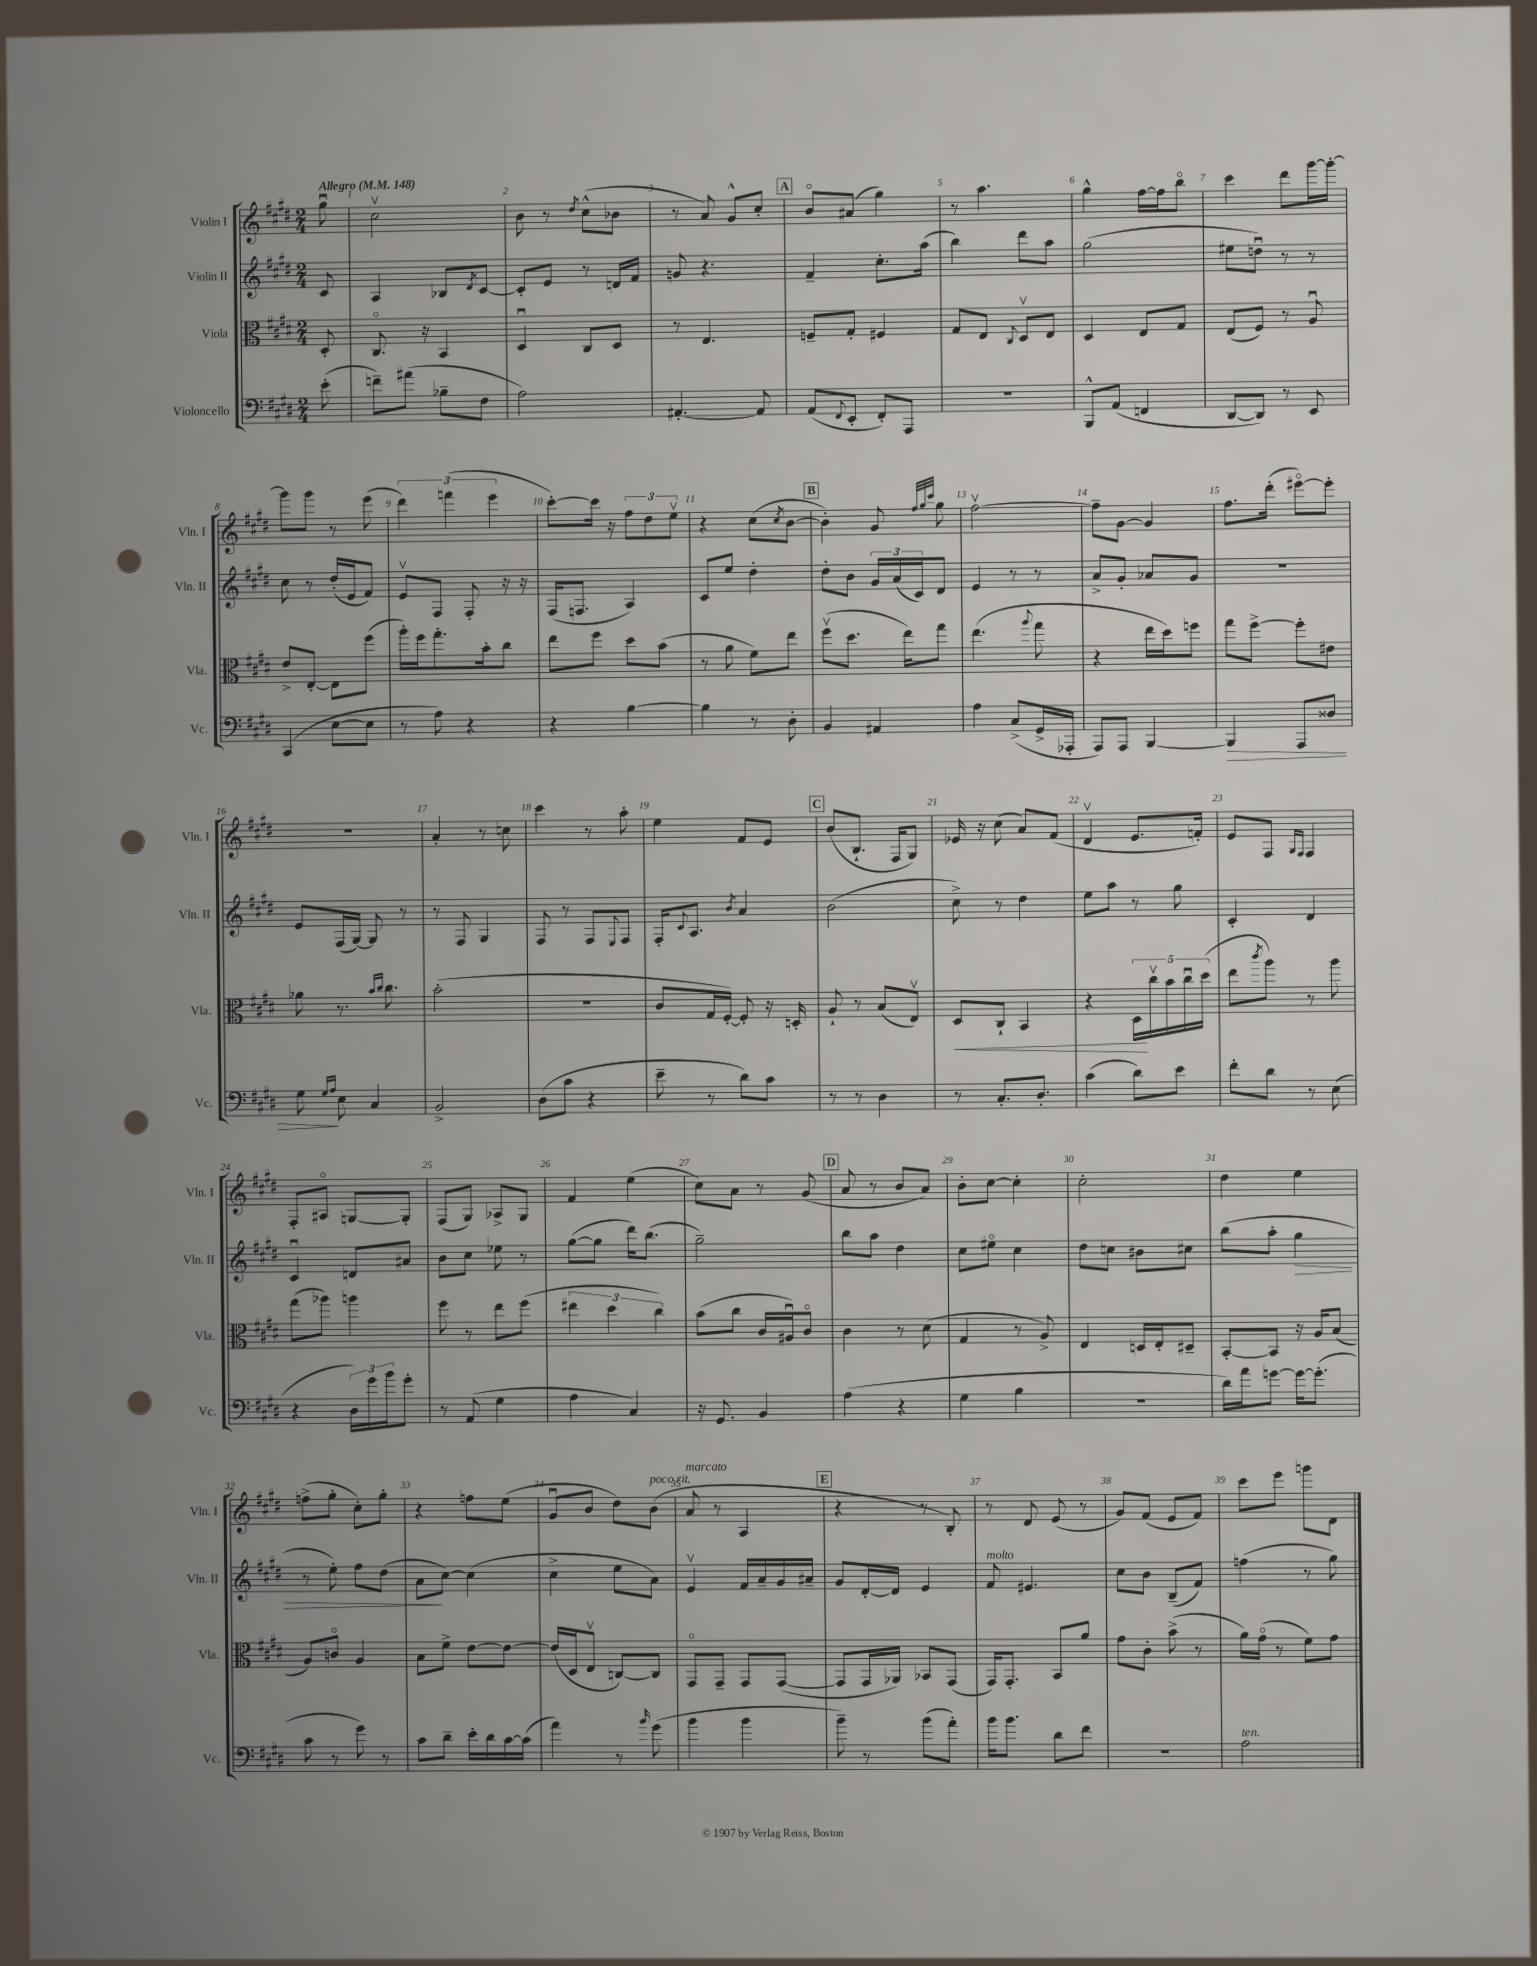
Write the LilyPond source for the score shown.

<<
\new StaffGroup <<
\new Staff = "s0" \with { instrumentName = "Violin I" shortInstrumentName = "Vln. I" } {
    \clef treble \key e \major \numericTimeSignature \time 2/4 \partial 8 \tempo "Allegro" 4 = 148
    gis''8\downbow |
    cis''2\upbow |
    b'8 r8 \acciaccatura { dis''8 } cis''8-^( bes'8 |
    r8 a'8) gis'8-^ cis''8-. |
    \mark \markup { \box "A" } b'8\flageolet ais'8( gis''4) |
    r8 a''4. |
    gis''4-^ fis''16~ fis''16 b''8\flageolet |
    cis'''4 dis'''8 gis'''16~ gis'''16~-. |
    gis'''8 gis'''8 r8 e'''8( |
    \tuplet 3/2 { dis'''4) f'''4( e'''4 } |
    cis'''8~-.) cis'''16 r16 \tuplet 3/2 { fis''8 dis''8 e''8\upbow } |
    r4 cis''8( \acciaccatura { cis''8 } b'8~ |
    \mark \markup { \box "B" } b'4-.) gis'8 \grace { fis''32 gis''32 cis'''32 } gis''8 |
    fis''2~\upbow |
    fis''8-- gis'8~ gis'4 |
    fis''8. dis'''16-.( eis'''8~\flageolet) eis'''8-. |
    r2 |
    a'4-. r8 c''8 |
    cis'''4 r8 a''8-. |
    e''4 fis'8 e'8 |
    \mark \markup { \box "C" } b'8( b8.-! fis16 gis8) |
    ees'16 r16 cis''8( a'8) fis'8( |
    dis'4\upbow e'8. f'16-.) |
    e'8 fis8 \grace { gis16 fis16 } fis4 |
    fis8-. ais8\flageolet g8~ g8-. |
    fis8( gis8) aes8-> gis8 |
    fis'4 e''4( |
    cis''8) a'8 r8 gis'8( |
    \mark \markup { \box "D" } a'8 r8 b'8 a'8) |
    b'8-. cis''8~ cis''4-. |
    cis''2-. |
    dis''4 e''4 |
    f''8->( gis''8-. cis''8-.) gis''8-. |
    r4 f''8 e''8( |
    gis'8\downbow b'8 dis''8) b'8^\markup { \italic "poco rit." }( |
    a'8^\markup { \italic "marcato" } r8 a4 |
    \mark \markup { \box "E" } r4 r8 b8-.) |
    r8 dis'8 e'8( r8 |
    gis'8) fis'8( e'8 fis'8) |
    cis'''8 e'''8 g'''8 dis'8 \bar "|." |
}
\new Staff = "s1" \with { instrumentName = "Violin II" shortInstrumentName = "Vln. II" } {
    \clef treble \key e \major \numericTimeSignature \time 2/4 \partial 8
    cis'8 |
    a4 bes8 \acciaccatura { dis'8 } cis'8~ |
    cis'8-. e'8 r8 d'16 fis'16 |
    g'8 r4. |
    \mark \markup { \box "A" } fis'4-- cis''8.-. a''16( |
    b''4) dis'''8 a''8 |
    gis''2( |
    eis''8 d''8\downbow) r8 r8 |
    cis''8 r8 dis''16-.( e'16 fis'8) |
    e'8\upbow fis8 fis8-. r16 r16 |
    fis16( f8. a4) |
    cis'8 e''8 dis''4-. |
    \mark \markup { \box "B" } dis''8-. b'8 \tuplet 3/2 { gis'16 a'16( cis'16) } dis'8 |
    e'4 r8 r8 |
    a'8-> gis'8-. aes'8 gis'8 |
    R2 |
    e'8 fis16( gis16~) gis8 r8 |
    r8 fis8 gis4 |
    fis8 r8 fis8 \appoggiatura { e8 } fis8 |
    fis16-. \appoggiatura { cis'8 } a8. \acciaccatura { b'8 } a'4 |
    \mark \markup { \box "C" } b'2( |
    cis''8->) r8 dis''4 |
    e''8 a''8 r8 gis''8 |
    cis'4-. dis'4 |
    cis'4\downbow d'8 ais'8 |
    b'8 cis''8 ees''8 r8 |
    gis''8~( gis''8 dis'''16) b''8.( |
    gis''2--) |
    \mark \markup { \box "D" } b''8 a''8 dis''4 |
    cis''8 eis''8\flageolet cis''4 |
    dis''8 c''8 bis'8 cis''8 |
    b''8( a''8-. gis''4\> |
    r8 e''8-.) fis''8 dis''8( |
    a'8\! cis''8~) cis''4( |
    cis''4-> e''8 a'8) |
    e'4\upbow fis'16 a'16-- gis'16 ais'16-- |
    \mark \markup { \box "E" } gis'8 dis'16~-. dis'16 e'4 |
    fis'8^\markup { \italic "molto" } eis'4. |
    cis''8 b'8 b8--( fis'8) |
    f''4( r8 gis''8) \bar "|." |
}
\new Staff = "s2" \with { instrumentName = "Viola" shortInstrumentName = "Vla." } {
    \clef alto \key e \major \numericTimeSignature \time 2/4 \partial 8
    dis8-. |
    cis8.\flageolet r16 b,4 |
    dis4\downbow cis8 dis8 |
    r8 e4. |
    \mark \markup { \box "A" } f8-- gis8-. fis4 |
    gis8 e8 \appoggiatura { cis8 } dis8\upbow e8 |
    dis4 e8 gis8 |
    e8( fis8) r8 a8\downbow |
    e'8-> e8~-. e8 fis''8( |
    a''16-.) fis''16 gis''8.-. b'16-. cis''8 |
    e''8 fis''8 dis''8 b'8( |
    r8 a'8 fis'8) e''8 |
    \mark \markup { \box "B" } fis''8\upbow( dis''8. e''16) gis''8 |
    e''4.( \appoggiatura { a''8 } gis''8 |
    r4 e''16 dis''16) f''8 |
    gis''8 fis''8~-> fis''8-. eis'8 |
    aes'8 r8. \grace { b'16 cis''16 } cis''8. |
    b'2-.( |
    r2 |
    cis'8 gis16 fis16~-.) fis8-. r16 d16-. |
    \mark \markup { \box "C" } a8-! r8 b8( e8\upbow) |
    dis8\< cis8-! b,4 |
    r4 \tuplet 5/4 { dis16\! cis''16\upbow b'16 cis''16\downbow dis''16( } |
    e''8 \acciaccatura { cis'''8 } a''8) r8 a''8 |
    gis''8( aes''8) a''4 |
    fis''8 r8 e''8 fis''8( |
    \tuplet 3/2 { eis''4 dis''4 cis''4) } |
    b'8( cis''8 cis'16 ais16\downbow) cis'8\flageolet |
    \mark \markup { \box "D" } cis'4 r8 dis'8( |
    gis4 r8 a8->) |
    e4 d16 e16-. dis8-- |
    b,8~-. b,8 r16 a16 b8( |
    a8) c'8\flageolet a4 |
    b8 fis'8-> e'8~ e'8~ |
    e'16( dis16 e8\upbow c8~) c8 |
    gis,8\flageolet gis,8-- gis,8 gis,8~( |
    \mark \markup { \box "E" } gis,8 gis,16 aes,16) bes,8 gis,8( |
    gis,16) gis,8.-. b,8 a'8 |
    gis'8 cis'8-. b'8->( r8 |
    a'16) gis'16\flageolet( r8 fis'8) gis'8 \bar "|." |
}
\new Staff = "s3" \with { instrumentName = "Violoncello" shortInstrumentName = "Vc." } {
    \clef bass \key e \major \numericTimeSignature \time 2/4 \partial 8
    e'8-.( |
    f'8--) ais'8( bes8-- fis8 |
    a2) |
    ais,4.~-. ais,8 |
    \mark \markup { \box "A" } a,8( \appoggiatura { fis,8 } e,8-. fis,8-.) a,,8 |
    R2 |
    b,,8-^ a,8( f,4 |
    dis,8~ dis,8) r8 e,8 |
    cis,4( e8~ e8 |
    r8 a8) r4 |
    r4 b4~ |
    b4 r8 dis8-. |
    \mark \markup { \box "B" } b,4 ais,4 |
    a4 cis8->( gis,16-> aes,,16-. |
    a,,8) a,,8 b,,4~ |
    b,,4\> a,,8 disis8 |
    gis8\! \grace { gis16 a16 } e8 cis4 |
    b,2-> |
    dis8( cis'8 r4 |
    e'8-- r8 dis'8) cis'8 |
    \mark \markup { \box "C" } r8 r8 dis4 |
    r8 cis8.-. dis8.-. |
    cis'4( dis'8) e'8 |
    fis'8-. dis'8 r8 e8( |
    r4 \tuplet 3/2 { dis16) gis'16 b'16 } gis'8-. |
    r8 a,8( gis4 |
    a4 cis4) |
    r16 gis,8. b,4 |
    \mark \markup { \box "D" } a4( r4 |
    gis4 b4 |
    R2 |
    dis'16) a'16 g'8~ g'16~ g'8.-.( |
    cis'8 r8 gis'8) r8 |
    cis'8 dis'8-- e'16-. dis'16 cis'16~ cis'16( |
    a'4) r8 \grace { b'16 } gis'8( |
    b'4 b'4 |
    \mark \markup { \box "E" } b'8--) r8 b'8( a'8-.) |
    b'16 b'8. dis'8 fis'8 |
    R2 |
    a2^\markup { \italic "ten." } \bar "|." |
}
>>
>>
\layout { \context { \Score \override BarNumber.break-visibility = ##(#f #t #t) barNumberVisibility = #all-bar-numbers-visible } }
